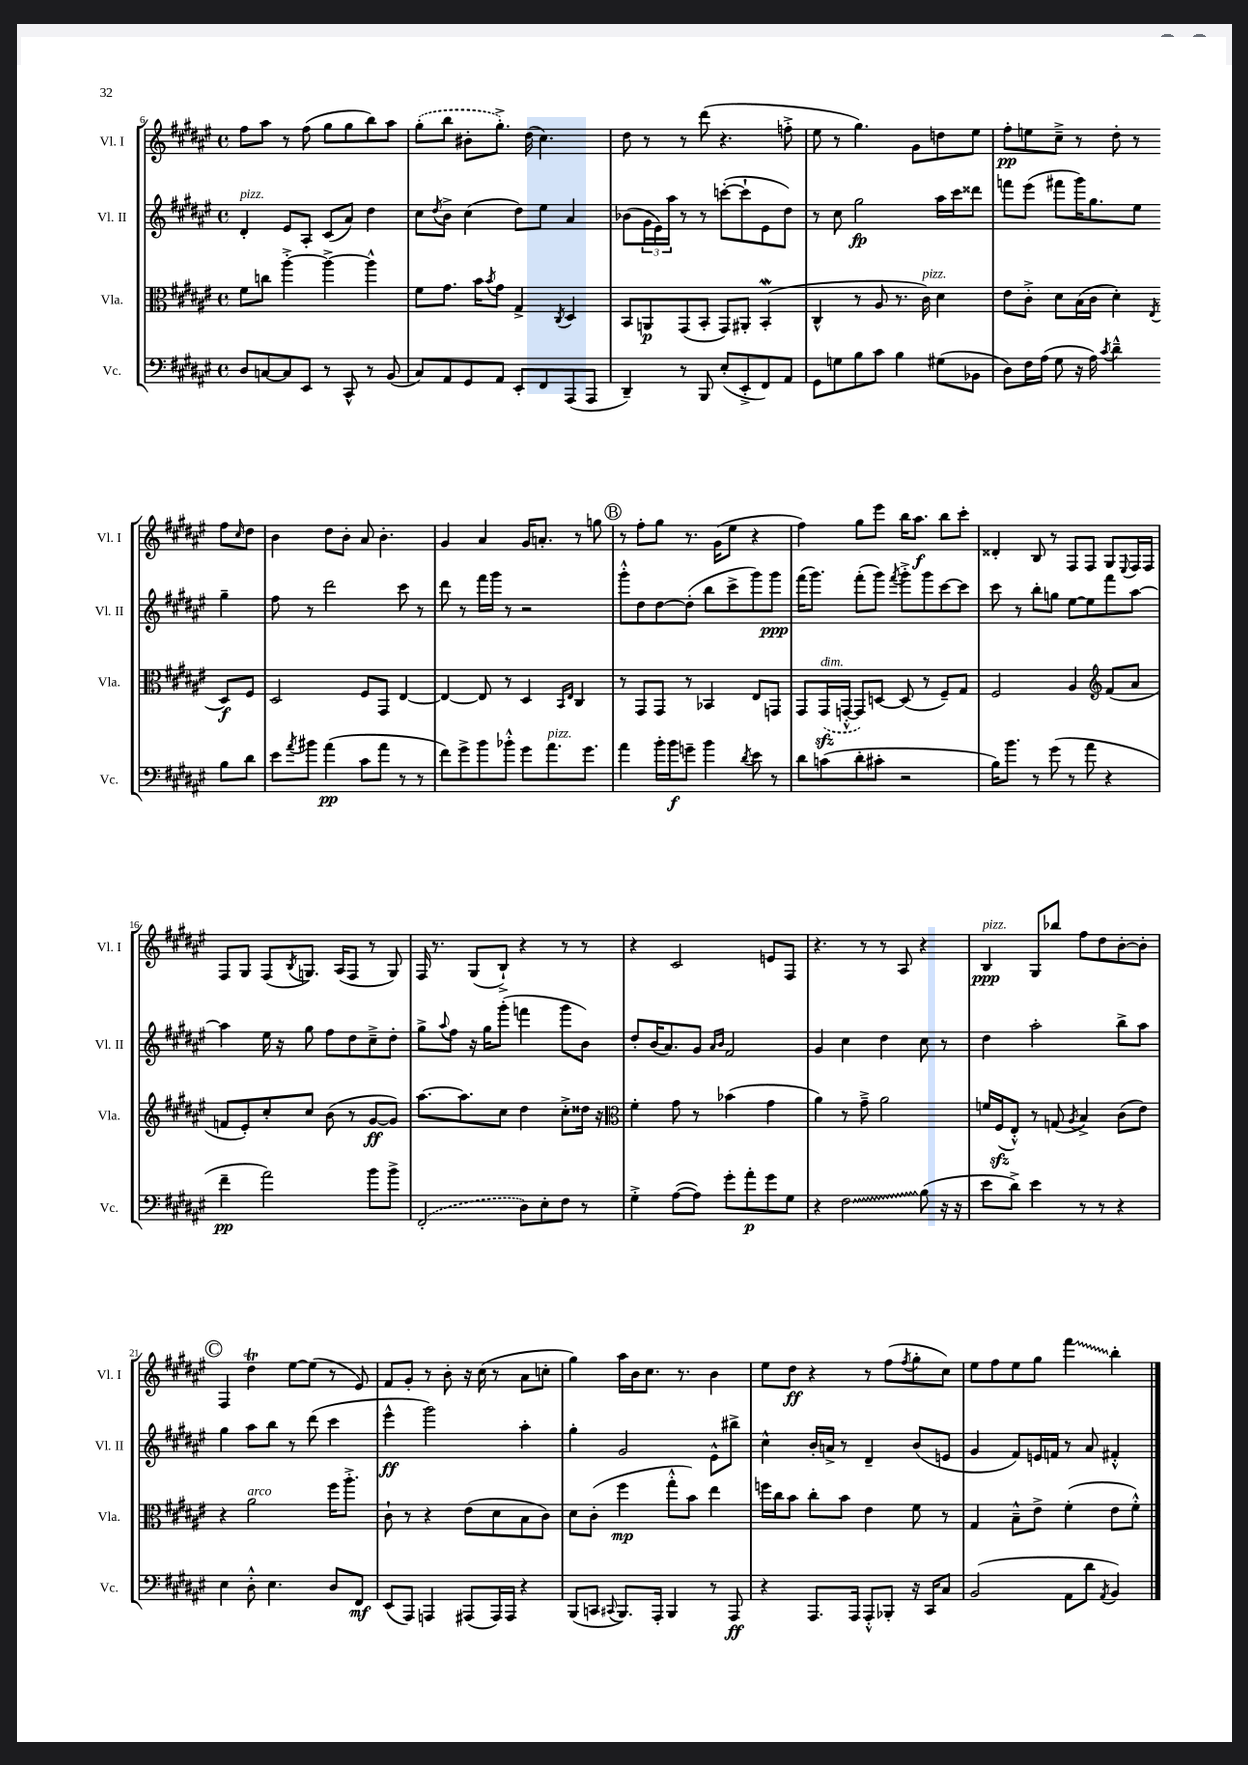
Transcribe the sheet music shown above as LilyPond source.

<<
\new StaffGroup <<
\new Staff = "s0" \with { instrumentName = "Vl. I" shortInstrumentName = "Vl. I" } {
    \clef treble \key fis \major \defaultTimeSignature \time 4/4
    fis''8 ais''8 r8 fis''8( gis''8 gis''8 b''8) ais''8 |
    \once \slurDashed gis''8-.( b''8 bis'8-. gis''8.-.->) dis''16( cis''4.) |
    dis''8 r8 r8 dis'''8( r4. f''8-.-> |
    eis''8 r8 gis''4.) gis'8 d''8 eis''8 |
    fis''8-.\pp e''8 cis''8---> r8 dis''8-. r8 fis''8 \grace { cis''16 } dis''8 |
    b'4 dis''8 b'8-. ais'8 b'4.-. |
    gis'4 ais'4 gis'16 a'8.-. r8 g''8 |
    \mark \markup { \circle "B" } r8 fis''8-. gis''8 r8. gis'16( eis''8 r4 |
    fis''4) gis''8 eis'''8 b''16 ais''8.\f b''8 cis'''8-. |
    disis'4-. b8 r8 fis8 fis8 gis8 \appoggiatura { eis8 } fis16 fis16 |
    fis8 gis8 fis8( \acciaccatura { b8 } g8.) ais16( fis8 r8 g8) |
    fis16 r8. gis8( b8-!->) r4 r8 r8 |
    r4 cis'2 e'8 fis8 |
    r4. r8 r8 ais8 r4 |
    b4\ppp^\markup { \italic "pizz." } gis8 bes''8 fis''8 dis''8 b'8~-. b'8-. |
    \mark \markup { \circle "C" } fis4 dis''4\trill eis''8~ eis''8( r8 eis'8) |
    fis'8 gis'8-. r8 b'8-. r16 cis''16( r8 ais'8 c''8-. |
    gis''4) ais''16 b'16 cis''8. r8. b'4 |
    eis''8 dis''8\ff r4 r8 fis''8( \acciaccatura { fis''8 } gis''8-. cis''8) |
    eis''8 fis''8 eis''8 gis''8 \once \override Glissando.style = #'zigzag fis'''4\glissando b''4-. \bar "|." |
}
\new Staff = "s1" \with { instrumentName = "Vl. II" shortInstrumentName = "Vl. II" } {
    \clef treble \key fis \major \defaultTimeSignature \time 4/4
    dis'4-.^\markup { \italic "pizz." } eis'8 ais8-. cis'8( ais'8) dis''4 |
    cis''8 \acciaccatura { dis''8 } b'8-> cis''4( dis''8) eis''8 ais'4 |
    bes'8( \tuplet 3/2 { gis'16 eis'16) ais''16 } r8 r8 c'''8~-.( c'''8-! eis'8 dis''8) |
    r8 cis''8 gis''2\fp ais''16 cis'''16 disis'''8 |
    f'''8 eis'''8( fis'''8 gis'''16) gis''8. eis''8 gis''4-- |
    fis''8 r8 dis'''2 cis'''8 r8 |
    dis'''8 r8 fis'''16 gis'''16 r8 r2 |
    \mark \markup { \circle "B" } gis'''8-.-^ dis''8 dis''8~ dis''8-.( b''8 cis'''8-> gis'''8) gis'''8\ppp |
    fis'''16( gis'''8.) fis'''8-.( gis'''8) \acciaccatura { fis'''8 } gis'''8-.-> gis'''8 cis'''8~ cis'''8 |
    cis'''8 r8 b''8-. g''8 eis''8~ eis''8 fis'''8 ais''8~ |
    ais''4 eis''16 r16 gis''8 fis''8 dis''8 cis''8---> dis''8-. |
    gis''8-> \appoggiatura { ais''8 } fis''8 r16 gis''16 gis'''8-.( f'''4 gis'''8 b'8) |
    dis''8-. b'16( ais'8.) gis'8 \grace { ais'16 b'16 } fis'2 |
    gis'4 cis''4 dis''4 cis''8 r8 |
    dis''4 ais''2-. b''8-> ais''8 |
    \mark \markup { \circle "C" } gis''4 ais''8 b''8 r8 dis'''8( cis'''4 |
    eis'''4-^\ff gis'''2) ais''4-. |
    gis''4-. gis'2 eis'8-^ bis''8-> |
    cis''4-^ b'16-. a'16-> r8 dis'4-- b'8( e'8 |
    gis'4 fis'8) e'16 f'16 r8 ais'8 fis'4-.-^ \bar "|." |
}
\new Staff = "s2" \with { instrumentName = "Vla." shortInstrumentName = "Vla." } {
    \clef alto \key fis \major \defaultTimeSignature \time 4/4
    fis'8 c''8 ais''4~-.-> ais''4~-> ais''4-^ |
    fis'8 gis'8. b'16 \acciaccatura { b'8 } gis'8 gis4-> \acciaccatura { cis8 } dis4 |
    b,8 a,8\p gis,8( b,8-. gis,8) ais,8-. b,4-.\mordent( |
    cis4-^ r8 ais8 r8. cis'16^\markup { \italic "pizz." }) dis'4 |
    eis'8 cis'8-.-> dis'8 b16( cis'16 dis'4-.) \acciaccatura { eis8 } dis8\f fis8 |
    dis2 fis8 gis,8 eis4~ |
    eis4~ eis8 r8 dis4 \grace { b,16 eis16 } cis4 |
    \mark \markup { \circle "B" } r8 gis,8 gis,8 r8 bes,4 eis8 g,8 |
    gis,8 \once \slurDashed gis,16\sfz^\markup { \italic "dim." }( g,16~-.-^ g,8) d8~ d8( r8 fis8--) gis8 |
    fis2 ais4 \clef treble fis'8( ais'8 |
    f'8 eis'8-.) cis''8-. cis''8 b'8( r8 gis'8~\ff gis'8) |
    ais''8.~ ais''8. cis''8 dis''4 cis''8-.-> disis''16 r16 |
    \clef alto fis'4-. gis'8 r8 bes'4( gis'4 |
    ais'4) r8 gis'8---> ais'2 |
    f'16 fis16\sfz( eis8-.-^) r8 g8( \acciaccatura { ais8 } b4->) cis'8( eis'8) |
    \mark \markup { \circle "C" } r4 ais'2^\markup { \italic "arco" } fis''16 ais''8.-.-> |
    cis'8-! r8 r4 eis'8( dis'8 b8 cis'8) |
    dis'8 cis'8-.( fis''4\mp gis''8-.-^ b'8) eis''4 |
    f''16 cis''16 b'8 cis''8-. b'8 eis'4 fis'8 r8 |
    gis4 b8---^ eis'8-> fis'4-.( eis'8 fis'8-.-^) \bar "|." |
}
\new Staff = "s3" \with { instrumentName = "Vc." shortInstrumentName = "Vc." } {
    \clef bass \key fis \major \defaultTimeSignature \time 4/4
    dis8 c8~ c8 eis,8 r8 cis,8-^ r8 b,8( |
    cis8) ais,8 gis,8 ais,8 eis,8-. fis,8 ais,,8( ais,,8 |
    dis,4--) r8 b,,8 eis8-.( eis,8-.-> fis,8) ais,8 |
    gis,8 g8 b8 cis'8 b4 gis8( bes,8 |
    dis8) fis16 ais16( gis8 r16 ais16) \acciaccatura { cis'8 } dis'4---^ b8 dis'8 |
    eis'8 \acciaccatura { ais'8 } bis'8 ais'4\pp( cis'8 ais'8 r8 r8 |
    fis'8) gis'8-> b'8 bes'8-.-^ gis'8 ais'8.^\markup { \italic "pizz." } gis'8. |
    \mark \markup { \circle "B" } ais'4 b'16-. b'16\f g'8-- b'4 \acciaccatura { dis'8 } eis'8 r8 |
    dis'8 c'8( dis'8-. cis'8-. r2 |
    b16) b'8. r8 gis'8( r8 ais'8 r4 |
    fis'4--\pp ais'2) b'8 b'8-> |
    \once \slurDashed fis,2-.( dis8) eis8-. fis8 r8 |
    gis4-.-> ais8~( ais8) gis'8-. ais'8-.\p gis'8 gis8 |
    r4 \once \override Glissando.style = #'zigzag fis2\glissando b8( r16 r16 |
    eis'8 dis'8->) eis'4 r8 r8 r4 |
    \mark \markup { \circle "C" } eis4 dis8-.-^ eis4. dis8 fis,8\mf |
    eis,8( ais,,8) a,,4 ais,,8( ais,,16) ais,,16 r4 |
    b,,8( c,8 \appoggiatura { cis,8 } b,,8.) ais,,16-. b,,4 r8 ais,,8\ff |
    r4 ais,,8. ais,,16 ais,,8-.-^ bes,,8-. r16 cis,16 cis8 |
    b,2( ais,8 dis'8 \acciaccatura { ais,8 } b,4) \bar "|." |
}
>>
>>
\layout { \context { \Score currentBarNumber = #6 } }
